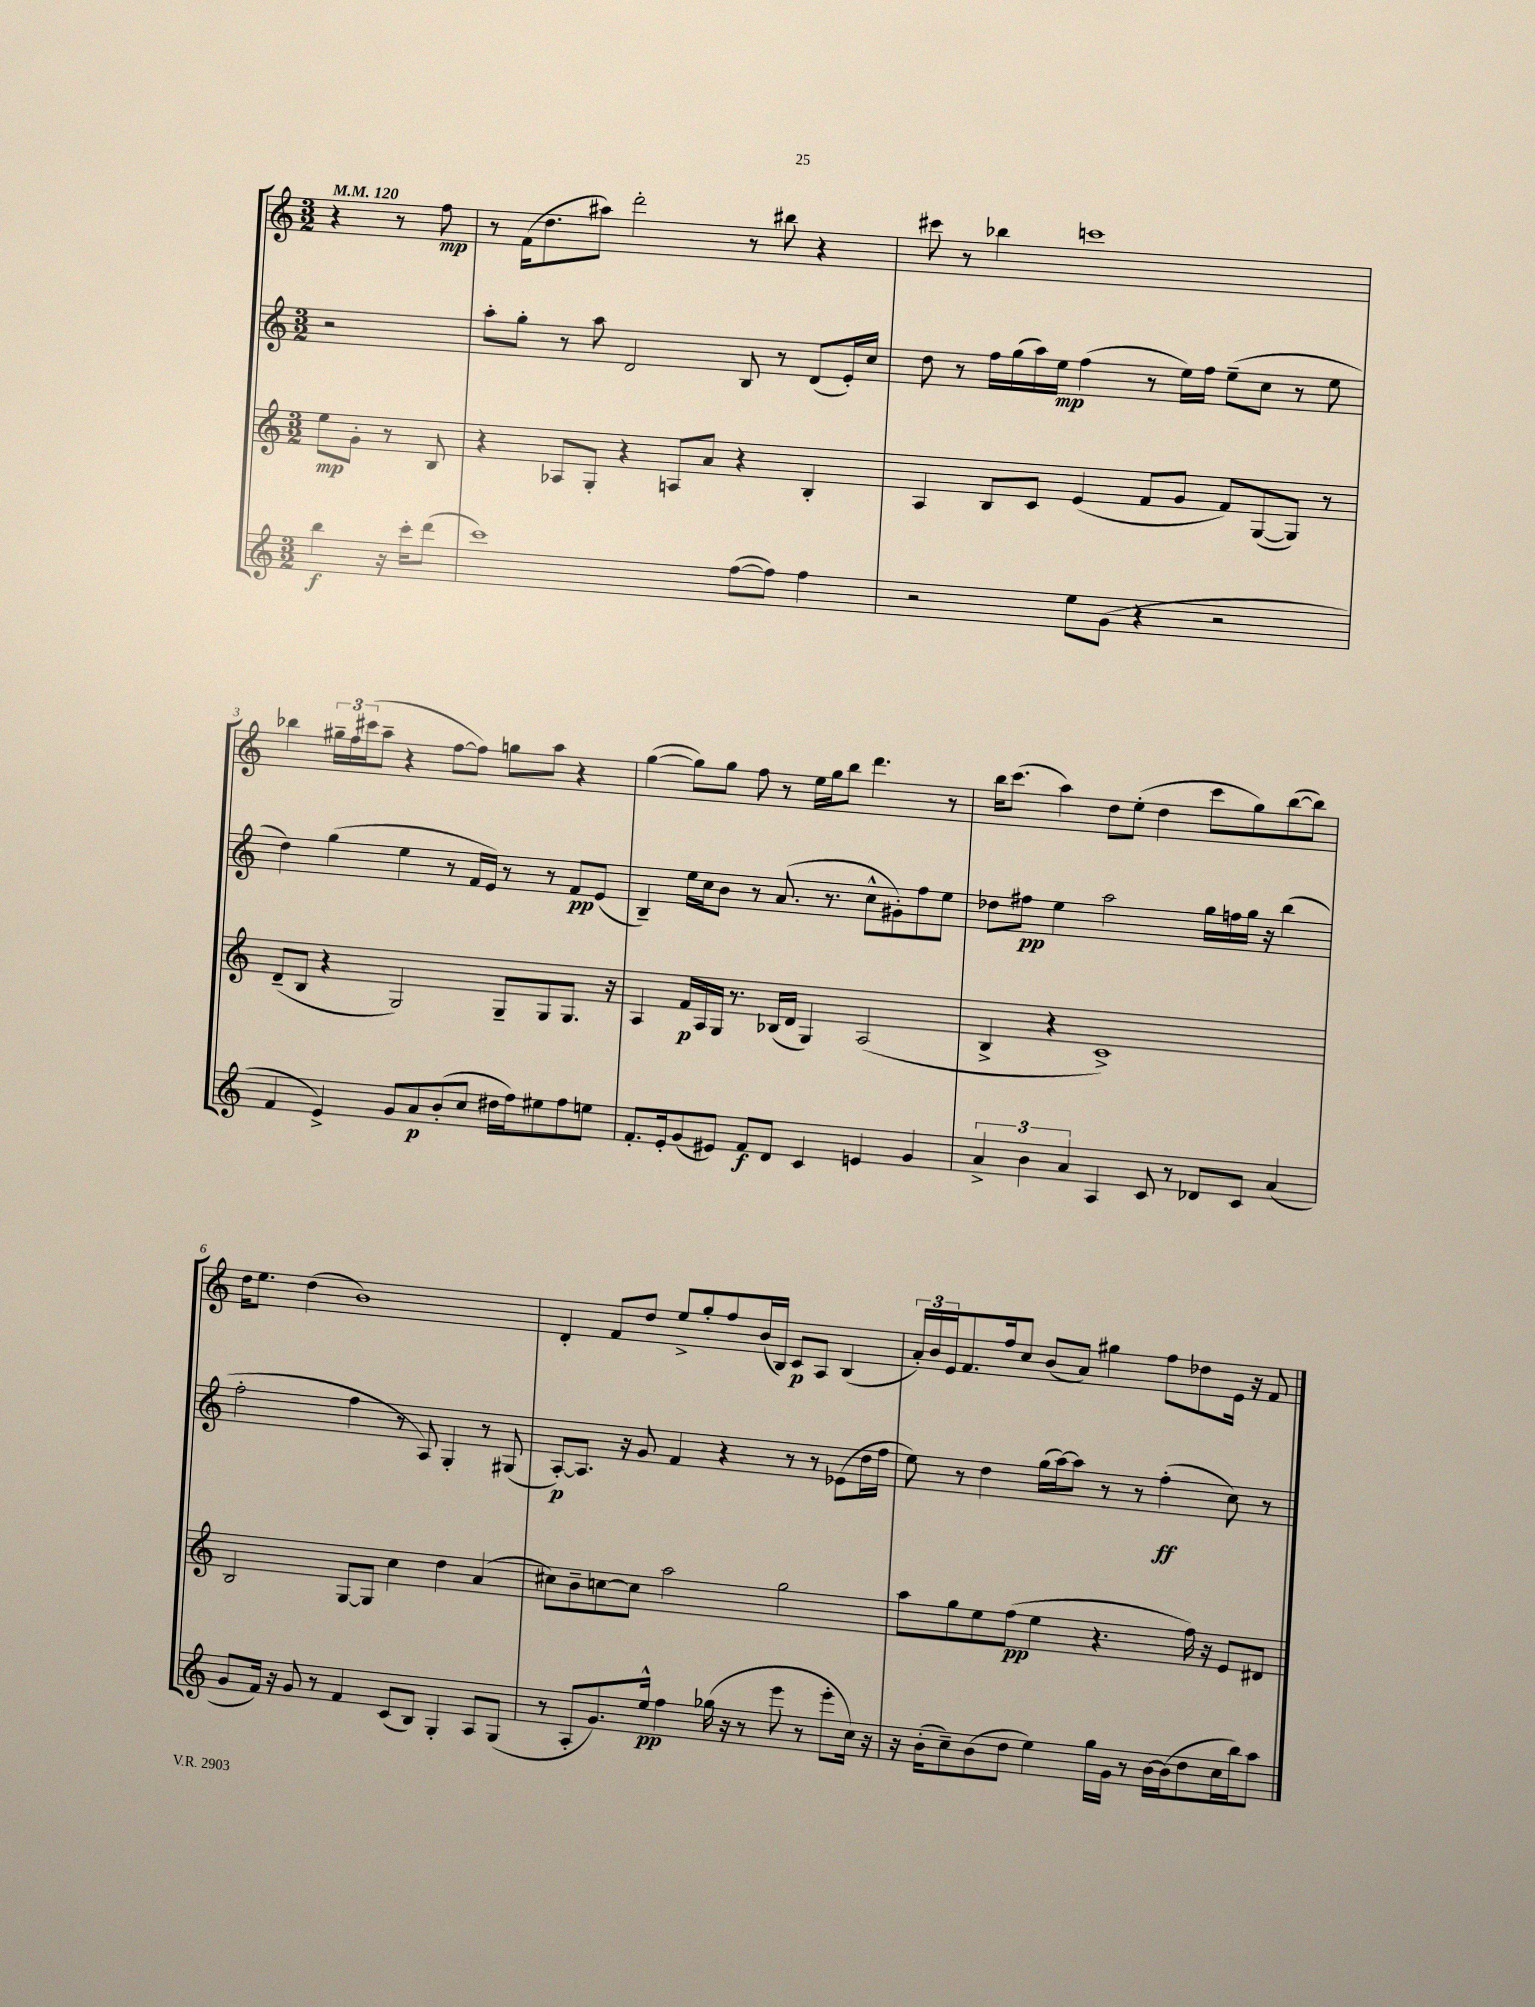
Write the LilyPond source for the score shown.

<<
\new StaffGroup <<
\new Staff = "s0" {
    \clef treble \key c \major \numericTimeSignature \time 3/2 \partial 2 \tempo 4 = 120
    r4 r8 f''8\mp |
    r8 f'16( d''8. ais''8) d'''2-. r8 bis''8 r4 |
    cis'''8 r8 bes''4 c'''1 |
    bes''4 \tuplet 3/2 { gis''16-- f''16 cis'''16( } a''8-- r4 f''8~ f''8) g''8 a''8 r4 |
    g''4~( g''8) g''8 f''8 r8 e''16 g''16 b''8 d'''4. r8 |
    b''16 c'''8.( a''4) d''8 e''8-.( d''4 c'''8 g''8) b''8~( b''8) |
    d''16 e''8. d''4( b'1) |
    d'4-. f'8 d''8 e''8-> g''8-. f''8 b'16( b16) c'8\p a8 b4( |
    \tuplet 3/2 { a'16-.) b'16 e'16 } f'8. f''16 c''8 b'8( a'8) gis''4 f''8 des''8 e'16 r16 f'8 \bar "|." |
}
\new Staff = "s1" {
    \clef treble \key c \major \numericTimeSignature \time 3/2 \partial 2
    r2 |
    a''8-. g''8-. r8 a''8 d'2 b8 r8 d'8( e'16-.) c''16 |
    d''8 r8 f''16 g''16( a''16) e''16\mp f''4( r8 e''16) f''16 e''8--( c''8 r8 e''8 |
    d''4) g''4( e''4 r8 f'16 e'16) r8 r8 f'8\pp e'8( |
    b4--) e''16 c''16 b'8 r8 a'8.( r8. c''8-^ gis'8-.) f''8 e''8 |
    des''8 fis''8\pp e''4 a''2 g''16 f''16 g''16 r16 b''4( |
    f''2-. f''4 r8 a8) g4-. r8 gis8( |
    a8~-.\p) a8. r16 g'8 f'4 r4 r8 r8 ees'8( d''16 f''16 |
    e''8) r8 d''4 g''16( a''16~) a''8 r8 r8 f''4-.\ff( c''8) r8 \bar "|." |
}
\new Staff = "s2" {
    \clef treble \key c \major \numericTimeSignature \time 3/2 \partial 2
    e''8\mp g'8-. r8 b8 |
    r4 aes8 g8-. r4 a8 a'8 r4 b4-. |
    a4 b8 c'8 e'4( f'8 g'8 f'8) g8~( g8) r8 |
    d'8--( b8 r4 g2) g8-- g8 g8. r16 |
    a4 f'16\p a16 g16 r8. bes16( d'16 g4) a2( |
    b4-> r4 c'1->) |
    b2 g8~ g8 c''4 d''4 a'4( |
    cis''8) b'8-- c''8~ c''8 a''2 g''2 |
    a''8 g''8 e''8 f''8\pp( e''4 r4. f''16) r16 e'8 dis'8 \bar "|." |
}
\new Staff = "s3" {
    \clef treble \key c \major \numericTimeSignature \time 3/2 \partial 2
    b''4\f r16 c'''16-. d'''8( |
    c'''1) f''8~( f''8) f''4 |
    r2 e''8 g'8( r4 r2 |
    f'4 e'4->) g'8 a'8\p b'8-.( c''8 dis''16 f''16) eis''8 f''8 e''8 |
    f'8.-. e'16-. g'8( eis'8) f'8\f d'8 c'4 e'4 g'4 |
    \tuplet 3/2 { a'4-> b'4 a'4 } a4 c'8 r8 des'8 c'8 a'4( |
    g'8 f'16) r16 g'8 r8 f'4 c'8( b8) g4-. a8 g8( |
    r8 a8-. g'8.) e''16-^\pp f''4 ges''16( r16 r8 e'''8 r8 e'''8-. c''16) r16 |
    r16 b'16-.( c''8--) b'8( d''8 e''4) g''16 g'16 r8 b'16~ b'16( d''8 c''16 b''16) a''8 \bar "|." |
}
>>
>>
